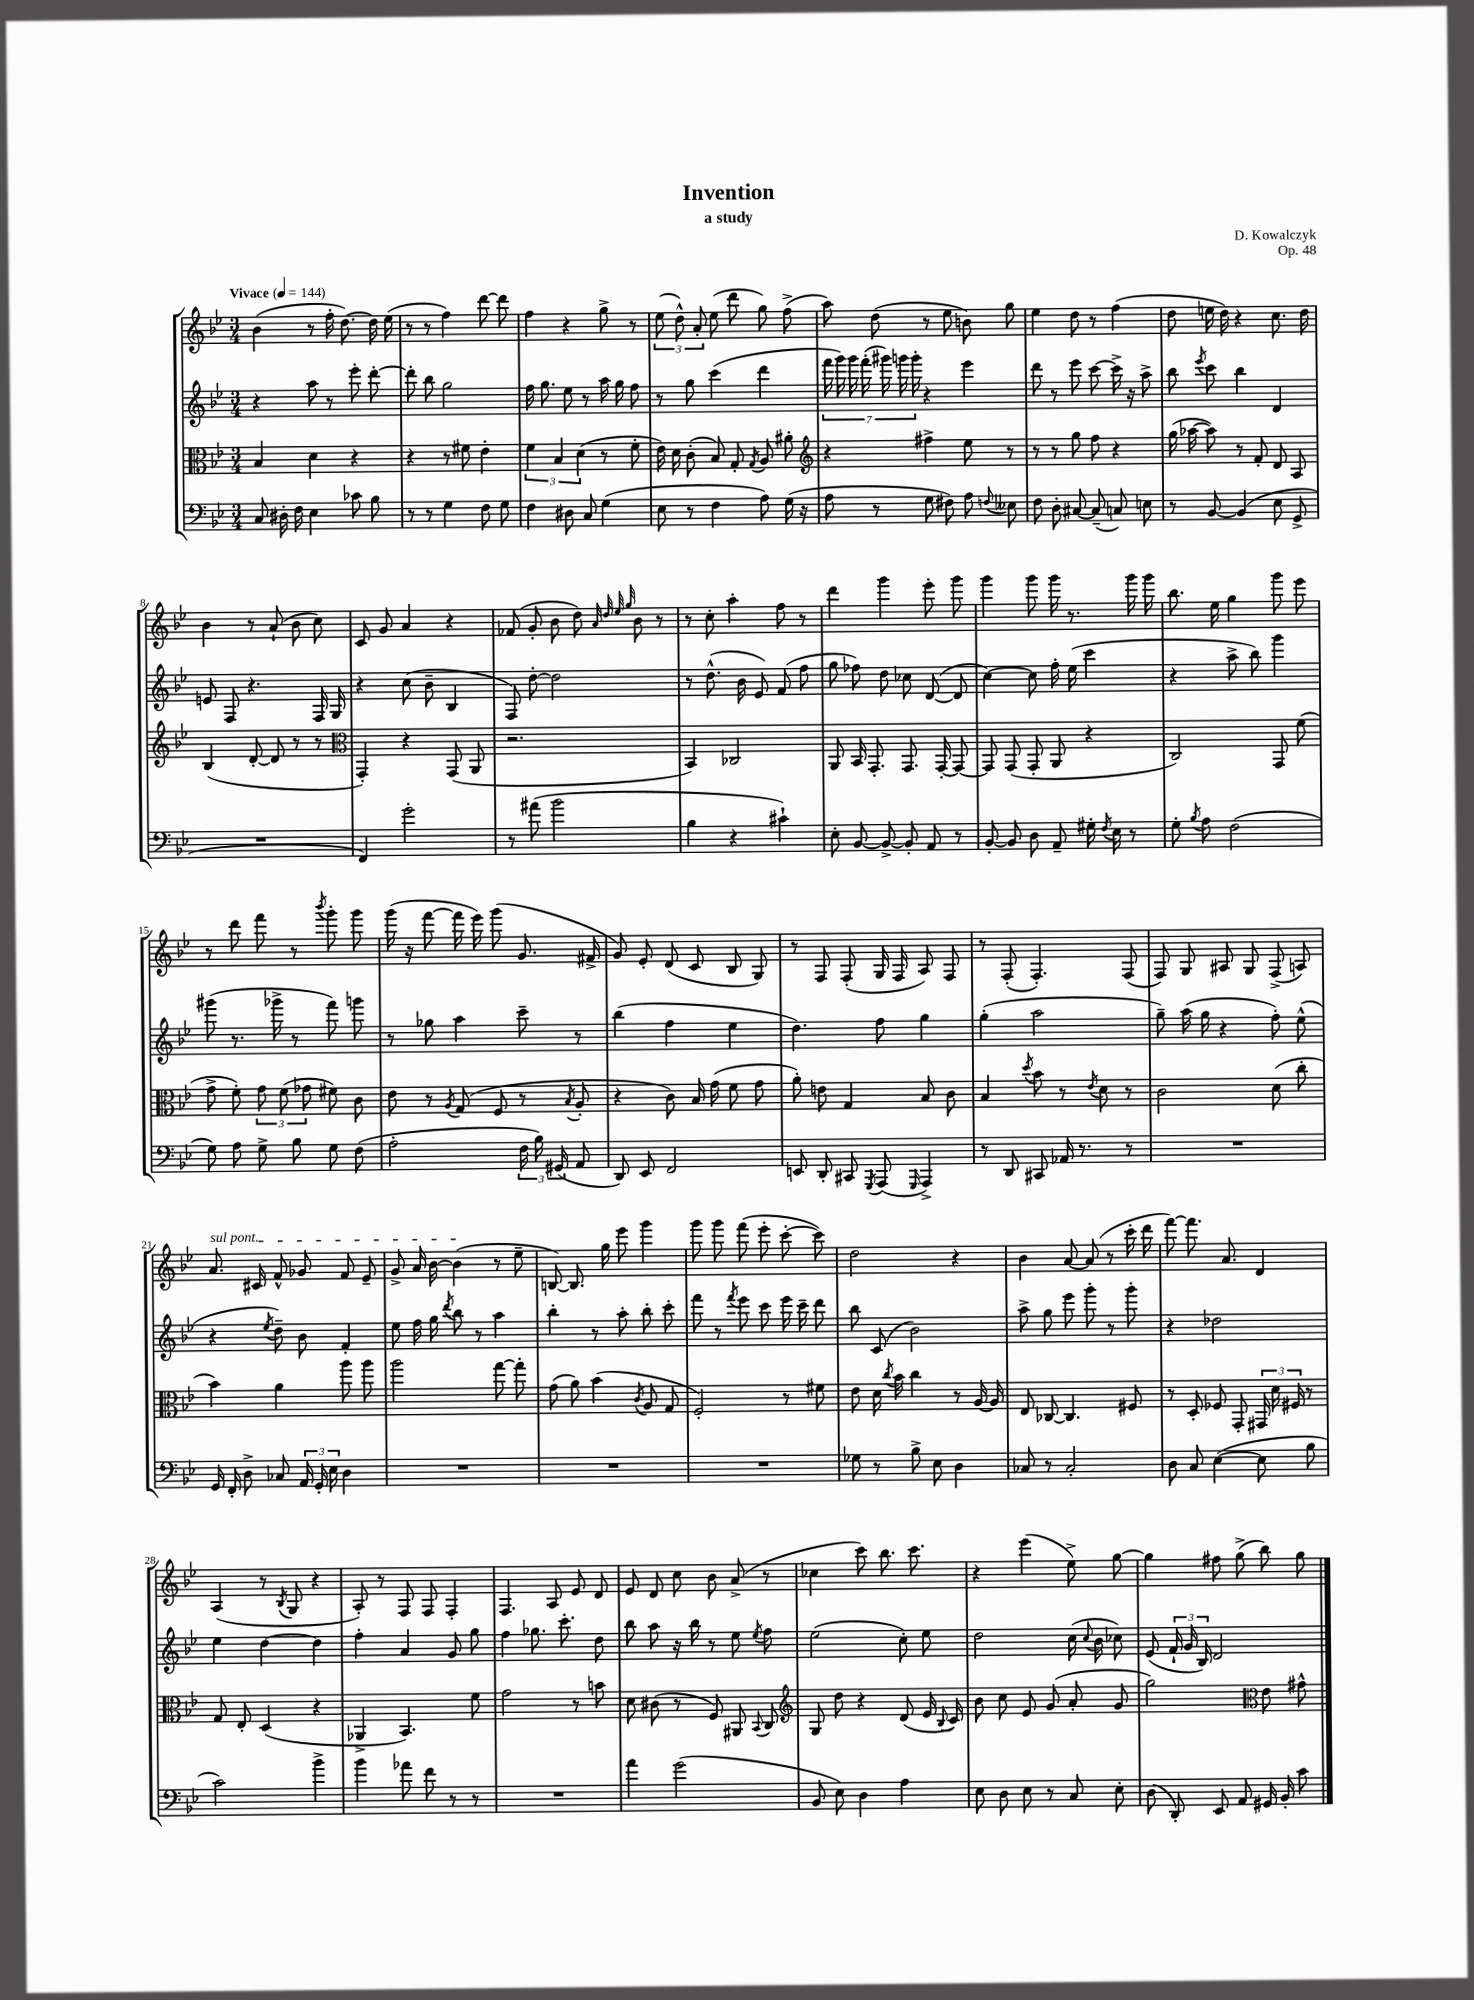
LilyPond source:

\header { title = "Invention" composer = "D. Kowalczyk" subtitle = "a study" opus = "Op. 48" }
<<
\new StaffGroup <<
\new Staff = "s0" {
    \clef treble \key bes \major \numericTimeSignature \time 3/4 \tempo "Vivace" 4 = 144
    \autoBeamOff bes'4( r8 f''16-. d''8.~) d''16 ees''16( |
    r8 r8 f''4) d'''8~ d'''8 |
    f''4 r4 g''8-> r8 |
    \tuplet 3/2 { ees''8( d''8-^) a'8-. } ees''8( d'''8 g''8) f''8->( |
    a''8) d''8( r8 ees''8 b'8) g''8 |
    ees''4 d''8 r8 f''4( |
    d''8 e''16 d''16) r4 c''8. d''16 |
    bes'4 r8 a'8-!( bes'8 c''8) |
    c'8 g'8 a'4 r4 |
    fes'8( g'8-. bes'8 d''8) \grace { a'32 d''32 ees''32 g''32 } bes'8 r8 |
    r8 c''8-. a''4-. f''8 r8 |
    d'''4 g'''4 ees'''8-. g'''8 |
    g'''4 g'''8 g'''16 r8. g'''16 g'''16 |
    bes''8. ees''16 g''4 g'''8 ees'''8 |
    r8 d'''8 f'''8 r8 \acciaccatura { bes'''8 } g'''8-. g'''8 |
    g'''16( r16 f'''8~ f'''16 ees'''16) g'''8( g'8. fis'16-> |
    g'8) ees'8-. d'8( c'8 bes8 g8) |
    r8 f8 f8-.( g16 f16 a8) f8 |
    r8 f8-.( f4.-.) f8( |
    f8) g8 ais8 g8 f8->( a8) |
    \once \override TextSpanner.bound-details.left.text = \markup { \italic "sul pont." } a'8.\startTextSpan cis'16 f'8-^ ges'8 f'8 ees'8-- |
    g'8-> a'16 bes'16~ bes'4\stopTextSpan( r8 ees''8-- |
    b8~) b8. g''16 ees'''8 g'''4 |
    g'''8 g'''8 f'''8( ees'''8-. c'''8~-. c'''8) |
    d''2 r4 |
    bes'4 a'8~ a'8( r8 c'''16-. d'''16 |
    f'''8~) f'''8. a'8. d'4 |
    a4( r8 \acciaccatura { bes8 } g8 r4 |
    a8-.) r8 f8 f8 f4-. |
    f4. a8 ees'8 d'8 |
    ees'8 d'8 c''8 bes'8 a'8->( r8 |
    ces''4 c'''8) bes''8. c'''8. |
    r4 ees'''4( ees''8->) g''8~ |
    g''4 fis''8 g''8->( bes''8) g''8 \bar "|." |
}
\new Staff = "s1" {
    \clef treble \key bes \major \numericTimeSignature \time 3/4
    \autoBeamOff r4 a''8 r8 ees'''8-. d'''8~-. |
    d'''8-. bes''8 g''2 |
    f''16 g''8. ees''8 r8 a''16 g''16 f''8 |
    r8 g''8 c'''4( d'''4 |
    \tuplet 7/4 { f'''16 g'''16) g'''16 f'''16-.( gis'''16) g'''16 g'''16-. } r4 ees'''4 |
    d'''8 r8 ees'''8 c'''8~ c'''16-> r16 a''8-> |
    bes''8 \acciaccatura { ees'''8 } c'''8 bes''4 d'4 |
    e'8 f8 r4. f16 g16 |
    r4 c''8( bes'8-- bes4 |
    f8) d''8~-. d''2 |
    r8 d''8.-^( bes'16 ees'8) f'8( f''8 |
    g''8 fes''8) d''8 ces''8 d'8~( d'8 |
    c''4~) c''8 f''16-. ees''16( c'''4 |
    r4 a''8-> bes''8) g'''4 |
    gis'''8( r8. ges'''16-> r8 f'''8) g'''8 |
    r8 ges''8 a''4 c'''8-- r8 |
    bes''4( f''4 ees''4 |
    d''4.) f''8 g''4 |
    g''4-.( a''2 |
    g''8--) a''16( g''16 r4 f''8-.) ees''8-^( |
    r4 \acciaccatura { ees''8 } d''8--) bes'8 f'4-. |
    ees''8 f''16 g''16 \acciaccatura { d'''8 } bes''8 r8 a''4 |
    bes''4-. r8 a''8-. bes''8-. c'''8-. |
    f'''8 r8 \acciaccatura { f'''8 } ees'''8 c'''8 ees'''16 c'''16-- d'''8 |
    bes''8 c'8( bes'2) |
    a''8-> g''8 ees'''8 g'''8-. r8 g'''8-. |
    r4 des''2 |
    ees''4 d''4~ d''4 |
    f''4-. a'4 g'8 g''8 |
    f''4 ges''8. c'''8.-. d''8 |
    bes''8 a''8 r16 bes''16 r8 ees''8 \acciaccatura { ees''8 } f''8 |
    ees''2( c''8-.) ees''8 |
    d''2 c''16( \appoggiatura { c''8 } bes'16 ces''8) |
    ees'8( \tuplet 3/2 { f'16-! g'16 bes16) } d'2 \bar "|." |
}
\new Staff = "s2" {
    \clef alto \key bes \major \numericTimeSignature \time 3/4
    \autoBeamOff bes4 d'4 r4 |
    r4 r8 fis'8 ees'4-. |
    \tuplet 3/2 { f'4 bes4 d'4( } r8 f'8-. |
    ees'16) d'16 c'8-.( bes8) g8-. \acciaccatura { g8 } a8 ais'8-. |
    \clef treble r4 fis''4-> ees''8 r8 |
    r8 r8 g''8 f''8 r4 |
    g''16( aes''16~ aes''8) r8 f'8-. d'8 a8 |
    bes4( d'8~-. d'8 r8 r8 |
    \clef alto g,4-.) r4 g,8( a,8 |
    r2. |
    bes,4) ces2 |
    a,8 bes,16 g,8.-. g,8. g,16~-. g,8~ |
    g,8 g,8( g,8-. a,8 r4 |
    c2) g,8 f'8( |
    g'8-> f'8-.) \tuplet 3/2 { g'8 f'8( ges'8 } fis'8) c'8 |
    ees'8 r8 \acciaccatura { a8 } g8( f8 r8 \acciaccatura { bes8 } a8-. |
    r4 c'8) bes16 g'16( f'8 g'8 |
    a'8-.) e'8 g4 bes8 c'8 |
    bes4 \acciaccatura { d''8 } bes'8 r8 \acciaccatura { ees'8 } d'8 r8 |
    c'2 d'8( c''8-. |
    bes'4) a'4 a''8 a''8 |
    a''2 g''8~ g''8-. |
    g'8( a'8) bes'4( \acciaccatura { c'8 } a8 g8 |
    f2-.) r8 fis'8 |
    ees'8 d'16 \acciaccatura { c''8 } bes'16 c''4 r8 a16~ a16 |
    ees8 ces8~ ces4. fis8 |
    r8 d8-. fes8 g,8-. \tuplet 3/2 { gis,16 d'16 fis16 } r8 |
    g8 ees8-. d4( r4 |
    aes,4-> bes,4.) f'8 |
    g'2 r8 b'8 |
    d'8 cis'8( r8 f8) ais,8 \appoggiatura { bes,8 } c8 |
    \clef treble g8 d''8 r4 d'8( ees'16 \appoggiatura { bes8 } c'16) |
    bes'8 c''8 ees'8 g'8( a'8-. g'8 |
    g''2) \clef alto ees'8 gis'8-^ \bar "|." |
}
\new Staff = "s3" {
    \clef bass \key bes \major \numericTimeSignature \time 3/4
    \autoBeamOff c8 dis16-. f16 ees4 ces'8 bes8 |
    r8 r8 g4 f8 g8 |
    f4 dis8 c8 g4( |
    ees8 r8 f4 a8) g16( r16 |
    a8 r8 g8 fis8) a8 \appoggiatura { f8 } eeses8 |
    f8 d8-. cis8~ cis8--( c8) e8 |
    r8 bes,8~ bes,4( ees8 g,8-> |
    R2. |
    f,4) g'2-. |
    r8 ais'8( bes'2 |
    bes4 r4 cis'4-!) |
    ees8-. bes,8~ bes,8~-> bes,8-. a,8 r8 |
    bes,8~-. bes,8 d8 a,8-- gis16-. \acciaccatura { f8 } ees16 r8 |
    g8-. \acciaccatura { bes8 } a8 f2( |
    g8) a8 g8-> bes8 g8 f8( |
    a2-. \tuplet 3/2 { f16 bes16) gis,16( } a,8 |
    d,8) ees,8 f,2 |
    e,8 d,8-. cis,8 \acciaccatura { g,,8 } a,,8( \grace { g,,16 } a,,4->) |
    r8 d,8 cis,8 aes,16 r8. r8 |
    R2. |
    g,16 f,16-. d8-> ces8 \tuplet 3/2 { a,16 g,16-. ees16 } d4 |
    R2. |
    R2. |
    R2. |
    ges8 r8 bes8-> ees8 d4 |
    ces8 r8 ces2-. |
    d8 c8 ees4~( ees8 bes8 |
    c'2) bes'4-> |
    bes'4 aes'8 f'8 r8 r8 |
    R2. |
    a'4 g'2( |
    bes,8 ees8) d4 a4 |
    ees8 d8 ees8 r8 c8 ees8-. |
    d8( d,8-.) ees,8 a,8 gis,16 bes,16-. c'8 \bar "|." |
}
>>
>>
